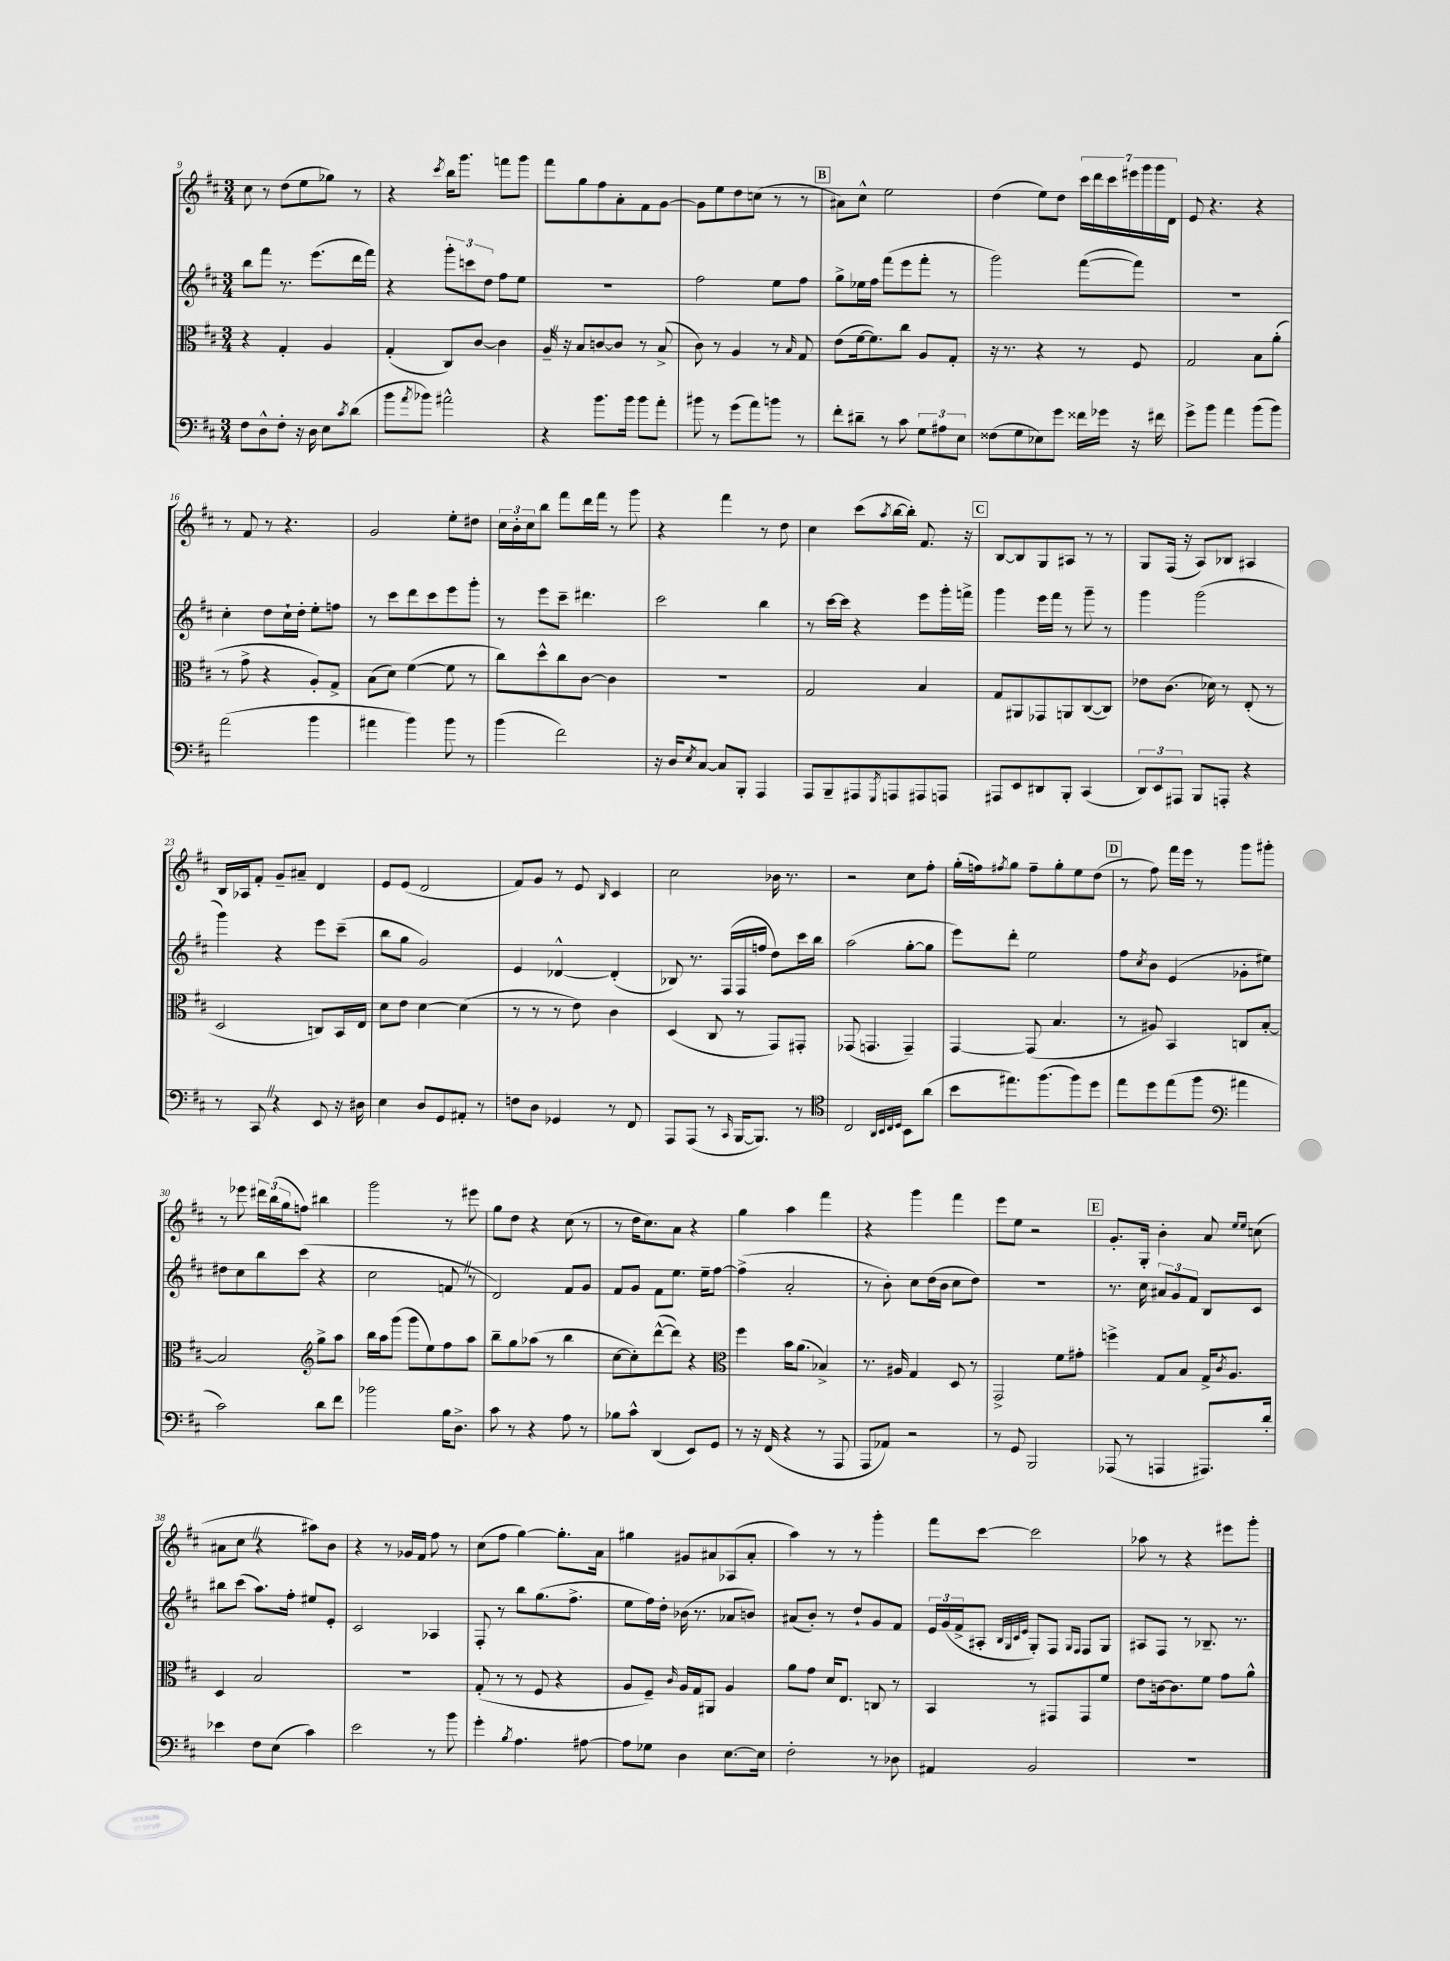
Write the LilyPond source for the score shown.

<<
\new StaffGroup <<
\new Staff = "s0" {
    \clef treble \key d \major \numericTimeSignature \time 3/4
    cis''8 r8 d''8( e''8 ges''8) r8 |
    r4 \acciaccatura { cis'''8 } b''16 g'''8. f'''8 g'''8 |
    fis'''8 g''8 fis''8 a'8-. fis'8 g'8~ |
    g'8 e''8 d''8 c''8( r8 r8 |
    \mark \markup { \box "B" } ais'8) cis''8-^ e''2 |
    d''4( e''8) d''8 \tuplet 7/4 { cis'''16 d'''16 cis'''16 eis'''16 g'''16 g'''16 d'16 } |
    e'8 r4. r4 |
    r8 fis'8 r8 r4. |
    g'2 e''8-. dis''8 |
    \tuplet 3/2 { cis''16 b'16-. cis''16 } b''8 fis'''8 d'''16 fis'''16 r8 g'''8 |
    r4 fis'''4 r8 d''8 |
    cis''4 cis'''8( \acciaccatura { a''8 } b''16~ b''16-.) fis'8. r16 |
    \mark \markup { \box "C" } b8~ b8 g8 ais8 r8 r8 |
    g8 fis16( r16 a8) bes8 ais4 |
    b16 aes16 fis'8-. g'8-- ais'8-- d'4 |
    e'8 e'8( d'2 |
    fis'8) g'8 r8 e'8 \grace { b16 } cis'4 |
    cis''2 bes'16 r8. |
    r2 cis''8 fis''8-. |
    g''16-.( f''16) \acciaccatura { fis''8 } g''8 fis''8-- g''8-. e''8 d''8( |
    \mark \markup { \box "D" } r8 fis''8) fis'''16 e'''16 r8 g'''8 gis'''8-. |
    r8 ees'''8 \tuplet 3/2 { dis'''16 b''16( g''16 } f''8) bis''4 |
    g'''2 r8 eis'''8 |
    g''8 d''8 r4 cis''8( r8 |
    r8 d''16 cis''8.) a'8 r4 |
    g''4 a''4 fis'''4 |
    r4 g'''4 fis'''4 |
    e'''8 e''8 r2 |
    \mark \markup { \box "E" } g'8.-. g16-. b'4-. a'8 \grace { e''16 e''16 } c''8( |
    ais'8 cis''8 \once \override BreathingSign.text = \markup { \musicglyph "scripts.caesura.straight" } \breathe r4 ais''8) b'8 |
    r4 r8 ges'16 fis'16 fis''8 r8 |
    cis''8( fis''8 g''4~) g''8.-. a'16 |
    gis''4 gis'8 ais'8 aes8( ais'8-. |
    a''4) r8 r8 g'''4-. |
    fis'''8 cis'''8~ cis'''2 |
    aes''8 r8 r4 eis'''8 g'''8-. \bar "|." |
}
\new Staff = "s1" {
    \clef treble \key d \major \numericTimeSignature \time 3/4
    b''8 fis'''8 r8. e'''8.( d'''16 fis'''16) |
    r4 \tuplet 3/2 { g'''8-. c'''8 d''8 } fis''8 e''8 |
    R2. |
    fis''2 e''8 fis''8 |
    \mark \markup { \box "B" } g''8-> ees''16 fis''16 fis'''8( e'''8 fis'''8-. r8 |
    g'''2) fis'''8~( fis'''8) |
    R2. |
    cis''4-. d''8 cis''16-! d''16-. e''8-. f''8 |
    r8 cis'''8 d'''8 cis'''8 e'''8 g'''8-. |
    r8 e'''8 cis'''8-- dis'''4. |
    cis'''2 b''4 |
    r8 cis'''16~ cis'''16 r4 e'''8 g'''16-. f'''16-> |
    \mark \markup { \box "C" } g'''4 e'''16 fis'''16 r8 g'''8-- r8 |
    g'''4 g'''2( |
    g'''4) r4 e'''8 cis'''8--( |
    b''8 g''8 g'2) |
    e'4 des'4~-^ des'4-.( |
    bes8) r8. fis16( fis16 f''16 d''8) cis'''16 b''16 |
    a''2( g''8~-. g''8 |
    e'''8) d'''8-. e''2 |
    \mark \markup { \box "D" } fis''8 \acciaccatura { cis''8 } b'8 e'4( ges'8-. eis''8) |
    dis''8 cis''8 b''8 cis'''8( r4 |
    cis''2 f'8 \once \override BreathingSign.text = \markup { \musicglyph "scripts.caesura.straight" } \breathe r8 |
    d'2) fis'8 g'8 |
    fis'8 g'8 fis'8 e''8. e''16-- fis''8~ |
    fis''4->( a'2-. |
    r8 b'8-.) cis''8 d''16( b'16 cis''8 d''8) |
    R2. |
    \mark \markup { \box "E" } r8. cis''16 \tuplet 3/2 { ais'8 g'8 fis'8 } b8 cis'8 |
    bis''8 cis'''8( a''8.) fis''16-. eis''8 e'8-. |
    cis'2 aes4 |
    fis8-. r8 b''8 g''8.( fis''8.-> |
    e''8 fis''16) d''16-. bes'16( r8. aes'8 b'8) |
    ais'8( b'8-.) r8 d''8-! g'8 fis'8 |
    \tuplet 3/2 { e'16 g'16( fis'16-> } ais8-. \grace { b32 g32 cis'32 e'32 } g8-.) fis8 \grace { g16 fis16 } fis8 g8 |
    ais8 fis8 r8 bes8.-- r8. \bar "|." |
}
\new Staff = "s2" {
    \clef alto \key d \major \numericTimeSignature \time 3/4
    r4 g4-. a4 |
    g4-.( cis8) cis'8~ cis'4 |
    a16-- \once \override BreathingSign.text = \markup { \musicglyph "scripts.caesura.straight" } \breathe r16 b8 c'8~ c'8 r8 b8->( |
    cis'8) r8 a4 r8 \grace { b16 } g8 |
    \mark \markup { \box "B" } e'8( fis'16~ fis'8.) cis''8 a8 g8-. |
    r16 r8. r4 r8 fis8 |
    g2 b8 a'8-.( |
    r8 g'8-> r4 a8-.) g8-> |
    b8( d'8) fis'4~( fis'8 r8 |
    cis''8) d''8-^ cis''8 cis'8~ cis'4 |
    R2. |
    g2 b4 |
    \mark \markup { \box "C" } g8 ais,8 ges,8 a,8 cis8~( cis8) |
    ees'8 cis'8.( des'16) r8 e8-.( r8 |
    d2 c8) b,16 e16 |
    d'8 e'8 d'4~ d'4( |
    r8 r8 r8 e'8) cis'4 |
    d4( cis8 r8 g,8) gis,8-. |
    ges,8( g,4. g,4--) |
    g,4~ g,8( b4. |
    \mark \markup { \box "D" } r8 ais8) b,4 c8 b8~-. |
    b2 \clef treble g''8-> a''8 |
    b''16 a''16 g'''8( g'''8 e''8) fis''8 a''8 |
    b''8-- g''8 aes''8( r8 b''4 |
    cis''8~ cis''8-.) d'''8~-^( d'''8) r4 |
    \clef alto fis''4 b'16 a'8.( bes4->) |
    r8. ais16 g4 d8 r8 |
    g,2-> fis'8 gis'8-. |
    \mark \markup { \box "E" } f''4-> g8 b8 g16-> \acciaccatura { cis'8 } a8. |
    d4 b2 |
    R2. |
    g8-.( r8 r8 fis8 r4 |
    a8 fis8--) \grace { cis'16 } a16 g16 ais,8 a4 |
    a'8 g'8 d'16 e8. c8 r8 |
    b,4 r8 gis,8 gis,8 fis'8 |
    e'8 c'16~ c'8. fis'8 g'8 a'8-^ \bar "|." |
}
\new Staff = "s3" {
    \clef bass \key d \major \numericTimeSignature \time 3/4
    fis8 d8-^ fis8-. r16 d16 e8 \acciaccatura { cis'8 } d'8( |
    b'8 \acciaccatura { a'8 } bes'8) ais'2-^ |
    r4 b'8. b'16 b'8 a'8-. |
    bis'8 r8 g'8( a'8) b'8 r8 |
    \mark \markup { \box "B" } fis'8-. dis'8-- r8 cis'8 \tuplet 3/2 { g8 ais8 e8 } |
    fisis8( g8 ees8) g'8 fisis'16 ges'16 r16 fis'16 |
    g'8-> b'8 a'4 b'8( b'8) |
    a'2( b'4 |
    ais'4 b'4) b'8 r8 |
    b'4( fis'2) |
    r16 d16 \acciaccatura { e8 } cis8~ cis8 b,,8-. a,,4 |
    a,,8 b,,8-- ais,,8 \acciaccatura { g,,8 } a,,8 ais,,8 a,,8 |
    \mark \markup { \box "C" } ais,,8 e,8 dis,8 b,,8-. cis,4( |
    \tuplet 3/2 { d,8) e,8 ais,,8 } b,,8 a,,8-. r4 |
    r8 cis,8 \once \override BreathingSign.text = \markup { \musicglyph "scripts.caesura.straight" } \breathe r4 e,8 r16 dis16 |
    e4 d8 g,8 ais,8-. r8 |
    f8 d8 ges,4 r8 fis,8 |
    a,,8 a,,8( r8 \grace { cis,16 } b,,16~ b,,8.) r8 |
    \clef tenor cis2 \grace { a,32 b,32 cis32 d32 } b,8 a'8( |
    b'8 eis''8.) fis''8.( fis''8) d''8 |
    \mark \markup { \box "D" } e''8 d''8 e''8( fis''8 \clef bass ais'4 |
    cis'2) d'8 fis'8 |
    bes'2 b16 d8.-> |
    cis'8 r8 r4 a8 r8 |
    bes8 cis'8-^ d,4( e,8) g,8 |
    r8 r16 fis,16( r4 r8 a,,8 |
    a,,8 aes,8) r2 |
    r8 g,8 b,,2 |
    \mark \markup { \box "E" } aes,,8( r8 a,,4 ais,,8.) d'16-. |
    ees'4 fis8 e8( cis'4) |
    e'2 r8 b'8 |
    g'4-. \acciaccatura { b8 } a4. ais8~ |
    ais8 ges8 d4 e8.~ e16 |
    fis2-. r8 des8 |
    ais,4 b,2 |
    R2. \bar "|." |
}
>>
>>
\layout { \context { \Score currentBarNumber = #9 } }
